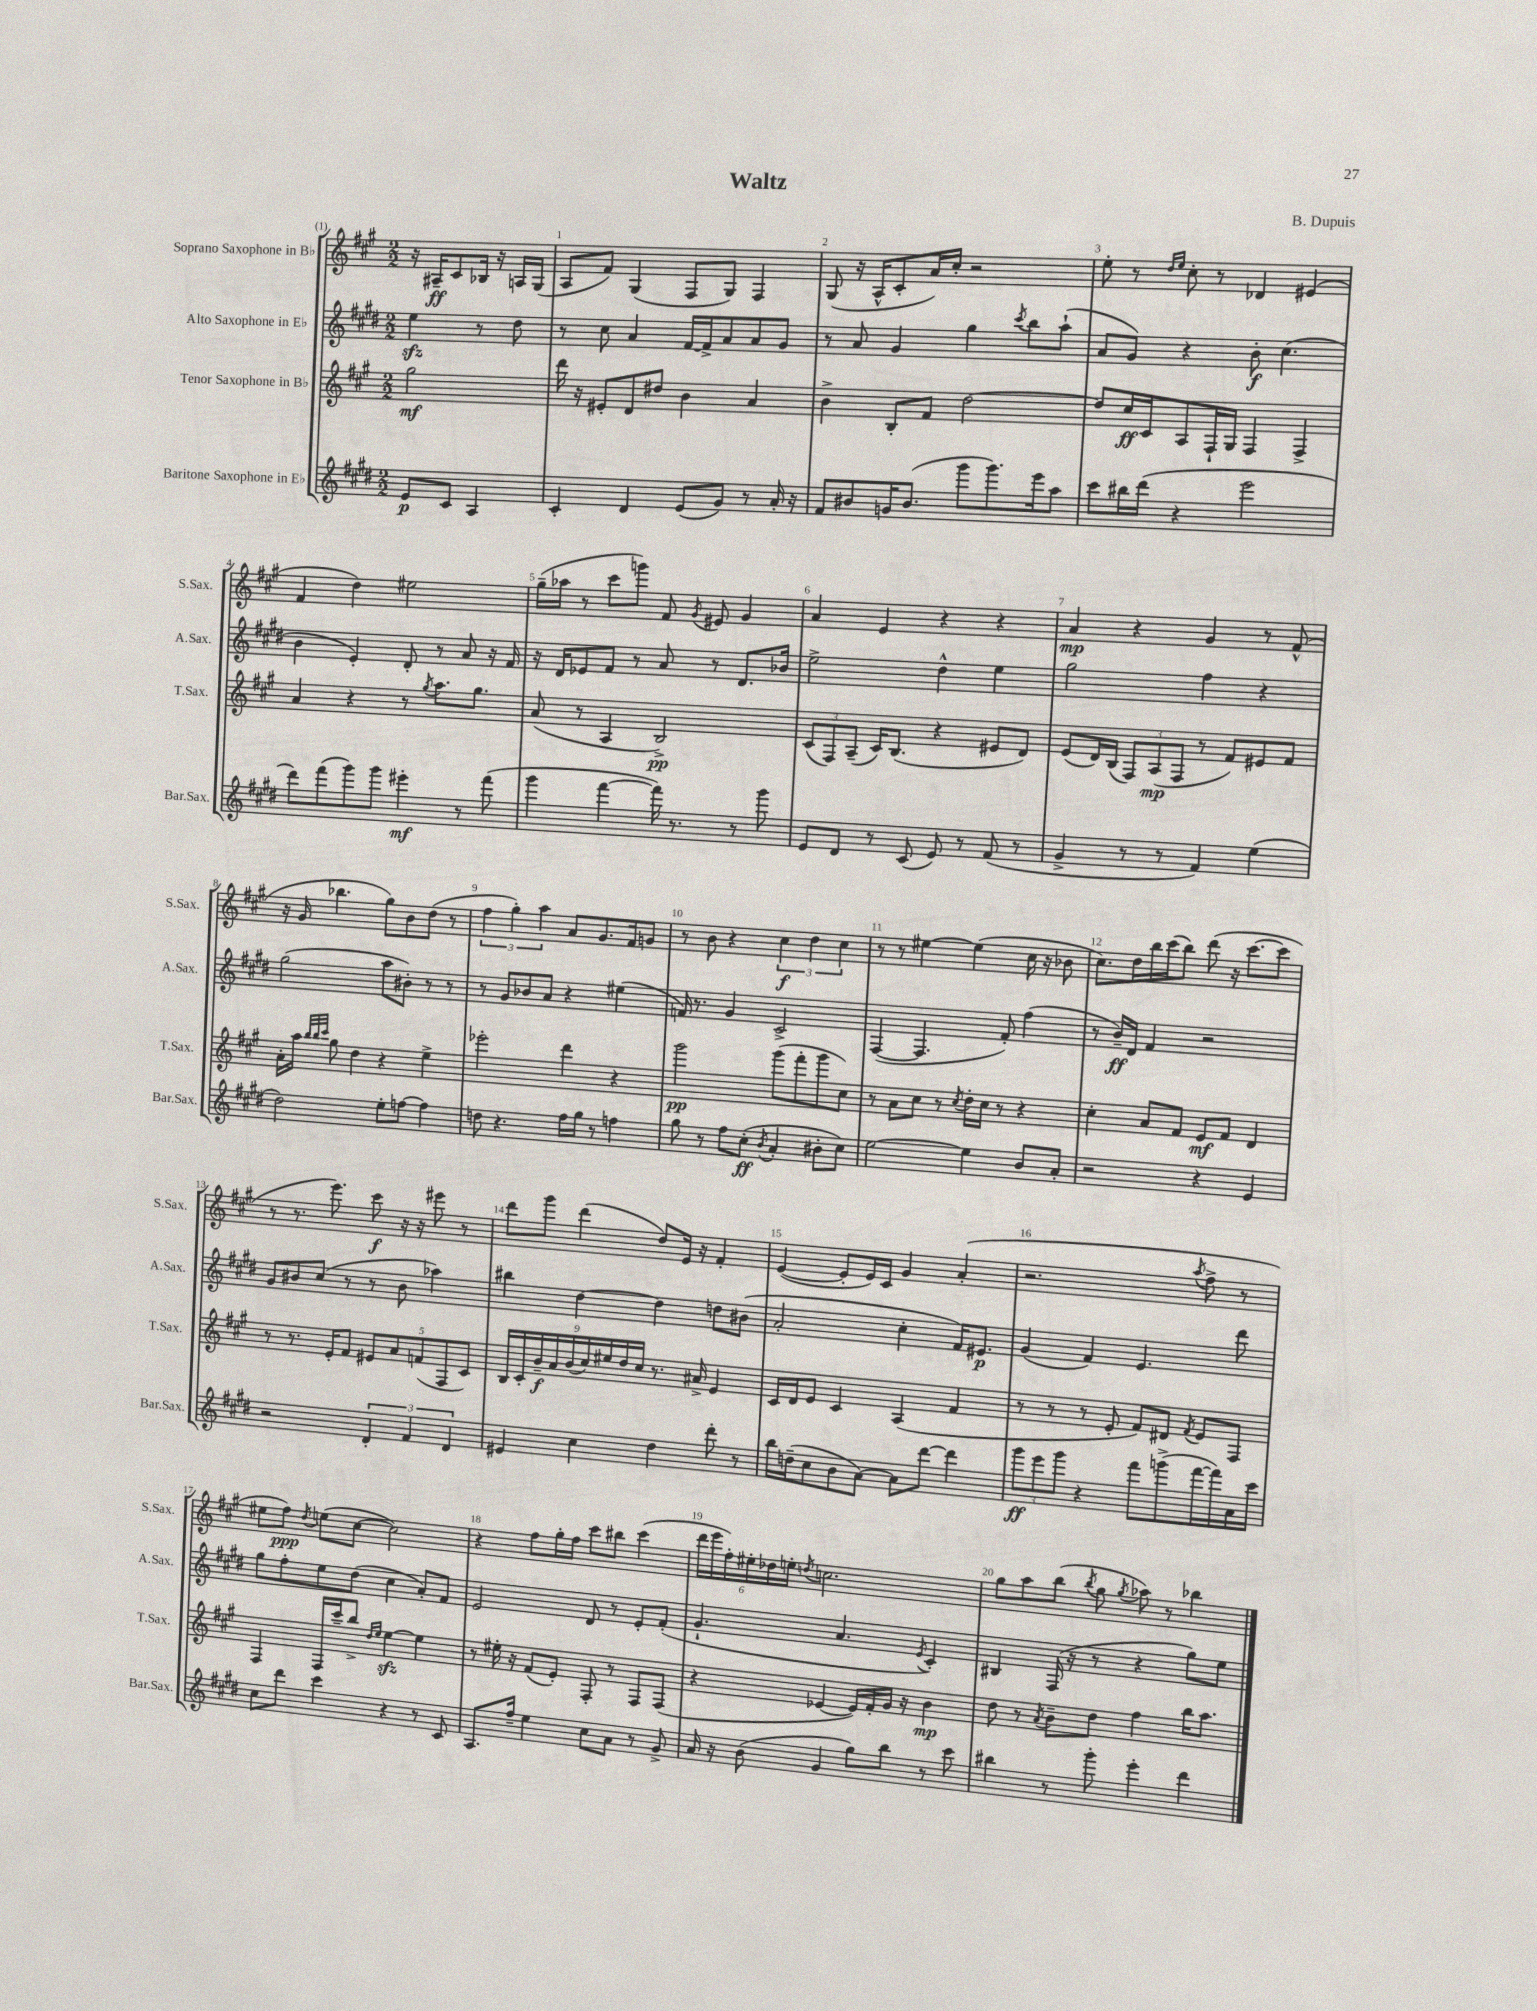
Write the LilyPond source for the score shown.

\header { title = "Waltz" composer = "B. Dupuis" }
<<
\new StaffGroup <<
\new Staff = "s0" \with { instrumentName = "Soprano Saxophone in Bb" shortInstrumentName = "S.Sax." } {
    \clef treble \key a \major \numericTimeSignature \time 2/2 \partial 2
    \autoBeamOff r16 ais16[--\ff cis'8 bes16] r16 a16[ gis16]( |
    a8[ fis'8]) gis4( fis8[ gis8]) fis4 |
    gis8( r16 a16[-^ cis'8-. a'16) cis''16]-. r2 |
    e''8-. r8 \grace { d''16[ e''16] } cis''8-. r8 des'4 eis'4( |
    fis'4 d''4) eis''2 |
    gis''16[--( aes''16] r8 cis'''8[ g'''8]) fis'8 \acciaccatura { gis'8 } eis'8 gis'4 |
    a'4 e'4 r4 r4 |
    a'4\mp r4 gis'4 r8 fis'8-^( |
    r16 gis'16 bes''4. gis''8[) b'8 d''8]( r8 |
    \tuplet 3/2 { fis''4 gis''4-.) a''4 } a'8[ gis'8. fis'16 g'8] |
    r8 b'8 r4 \tuplet 3/2 { cis''4\f d''4 cis''4 } |
    r8 r8 eis''4~ eis''4( cis''16 r16 bes'8 |
    cis''8.[) d''16 b''16 cis'''16( b''8]) d'''8( r16 cis'''8.[~ cis'''8] |
    r8 r8. e'''8.) cis'''8\f r16 r16 eis'''8 r8 |
    d'''8[ gis'''8] d'''4( d''8[) e'16] r16 fis'4-. |
    e'4~( e'8[-. e'16) cis'16] gis'4 a'4-.( |
    r2. \acciaccatura { a''8 } fis''8-> r8 |
    eis''8[ fis''8]\ppp) \acciaccatura { d''8 } e''8[( cis''8]~ cis''2) |
    r4 fis''8[ gis''16-. fis''16] cis'''8[ bis''8] cis'''4( |
    \tuplet 6/4 { d'''16[ e'''16 fis''16-.) eis''16-. des''16 e''16]-. } \acciaccatura { d''8 } c''2. |
    gis''8[ a''8 b''8]( \acciaccatura { b''8 } gis''8 \acciaccatura { gis''8 } aes''8) r8 bes''4 \bar "|." |
}
\new Staff = "s1" \with { instrumentName = "Alto Saxophone in Eb" shortInstrumentName = "A.Sax." } {
    \clef treble \key e \major \numericTimeSignature \time 2/2 \partial 2
    \autoBeamOff e''4\sfz r8 dis''8 |
    r8 cis''8 a'4 fis'16[~ fis'16-> a'8 a'8 gis'8] |
    r8 a'8 gis'4 gis''4 \acciaccatura { cis'''8 } b''8[ a''8]-!( |
    a'8[ gis'8]) r4 b'8-.\f cis''4.( |
    b'4 e'4-.) dis'8-. r8 a'8 r16 fis'16 |
    r16 dis'16[ ees'8 fis'8] r8 a'8 r8 dis'8.[ bes'16] |
    e''2-> dis''4-^ e''4 |
    gis''2 fis''4 r4 |
    gis''2( a''8[ bis'8]-.) r8 r8 |
    r8 gis'8[ bes'8 a'8] r4 eis''4( |
    f'16) r8. gis'4 cis'2-> |
    fis4~( fis4. fis'8-.) fis''4( |
    r8 b'16[--\ff) dis'16] fis'4 r2 |
    gis'8[ bis'8 cis''8]( r8 r8 bis'8 aes''4) |
    bis''4 dis''4~ dis''4 d''8[ bis'8]( |
    a'2-. cis''4-. fis'16[) eis'8.]\p |
    gis'4( fis'4) e'4. dis'''8 |
    gis''8[ fis''8-. e''8 dis''8]( cis''4 a'8[-.) fis'8] |
    e'2 dis'8 r8 e'8[-. fis'8]-.( |
    gis'4.-! a'4. \acciaccatura { e'8 } cis'4-.) |
    bis4 fis16( r16 r8 r4 gis''8[) e''8] \bar "|." |
}
\new Staff = "s2" \with { instrumentName = "Tenor Saxophone in Bb" shortInstrumentName = "T.Sax." } {
    \clef treble \key a \major \numericTimeSignature \time 2/2 \partial 2
    \autoBeamOff gis''2\mf |
    d'''16 r16 eis'8[-. d'8 dis''8] b'4 a'4 |
    b'4-> b8[-. fis'8] d''2~ |
    d''8[ cis''16\ff cis'16 a8 fis16-! gis16] fis4 fis4-> |
    a'4 r4 r8 \acciaccatura { gis''8 } a''8.[ gis''8.] |
    a'8( r8 a4 b2->\pp) |
    \tuplet 3/2 { cis'8[( fis8) a8]--( } cis'16[) b8.]( r4 eis'8[ d'8]) |
    e'8[( d'16) b16]( \tuplet 3/2 { fis8[) a8\mp( fis8] } r8 fis'8[) eis'8 fis'8] |
    a'16[-. a''16] \grace { b''32[ b''32 cis'''32] } gis''8 d''4 r4 e''4-> |
    ees'''2-. d'''4 r4 |
    gis'''2\pp gis'''8[( fis'''8-. gis'''8 cis''8]) |
    r8 a'8[ cis''8] r8 \acciaccatura { cis''8 } d''16[-. cis''16] r8 r4 |
    cis''4-. a'8[ fis'8] e'8[\mf fis'8] d'4 |
    r8 r8. e'16[-. fis'8] \tuplet 5/4 { eis'8[ a'8 f'8( fis8 cis'8]) } |
    \tuplet 9/8 { b16[ cis'16-. b'16--\f a'16 b'16( cis''16) eis''16 d''16 cis''16] } r8. ais'16-> e'4 |
    cis'16[ d'16 e'8] cis'4 a4( fis'4 |
    r8 r8 r8 e'8-. fis'8[) dis'8] \acciaccatura { fis'8 } e'8[ fis8] |
    fis4 fis16[ cis'''16-- b''8]-> \grace { d''16[ e''16] } e''4~\sfz e''4 |
    r8 eis''16-. r16 fis'8[( e'8]-.) fis8-. r8 fis8[ fis8]( |
    r4 ees'4~ ees'16[) fis'16-. gis'16] r16 b'4\mp |
    d''8 r8 \acciaccatura { a'8 } b'8[-- d''8] fis''4 b''16[ a''8.] \bar "|." |
}
\new Staff = "s3" \with { instrumentName = "Baritone Saxophone in Eb" shortInstrumentName = "Bar.Sax." } {
    \clef treble \key e \major \numericTimeSignature \time 2/2 \partial 2
    \autoBeamOff e'8[\p cis'8] a4 |
    cis'4-. dis'4 e'8[( gis'8]) r8 a'16-. r16 |
    fis'8[ bis'8 g'16 bis'8.]( gis'''8[ gis'''8.) e'''16 a''8] |
    cis'''8[ bis''16 dis'''16]( r4 e'''2 |
    dis'''8[) fis'''8( gis'''8) gis'''8] eis'''4-.\mf r8 fis'''8( |
    gis'''4 fis'''4~ fis'''16) r8. r8 gis'''8 |
    e'8[ dis'8] r8 cis'8( e'8) r8 fis'8( r8 |
    gis'4-> r8 r8 fis'4) e''4( |
    dis''2) e''8[-. f''8]~ f''4 |
    d''8 r4. fis''16[ gis''16] r8 f''4 |
    gis''8 r8 fis''8[ cis''8]-.\ff( \acciaccatura { b'8 } a'4-. bis'8[-. cis''8]) |
    e''2~ e''4 b'8[ a'8]-. |
    r2 r4 e'4 |
    r2 \tuplet 3/2 { dis'4-. fis'4 dis'4 } |
    eis'4 cis''4 dis''4 dis'''8-. r8 |
    b''16[ d''16--( cis''8 b'8 a'8]~) a'8[ dis'''8]~ dis'''4 |
    \tuplet 3/2 { gis'''8[\ff e'''8 gis'''8] } r4 fis'''8[ g'''8->( fis'''16~ fis'''16) a'16 cis'''16] |
    cis''8[ dis'''8] cis'''4 r4 r8 cis'8 |
    a8.[ fis''16]-- e''4 cis''8[ a'8] r8 gis'8-> |
    a'16 r16 b'8( gis'4 gis''8[) b''8] r8 cis'''8 |
    bis''4 r8 gis'''8-. e'''4-. dis'''4 \bar "|." |
}
>>
>>
\layout { \context { \Score \override BarNumber.break-visibility = ##(#f #t #t) barNumberVisibility = #all-bar-numbers-visible } }
